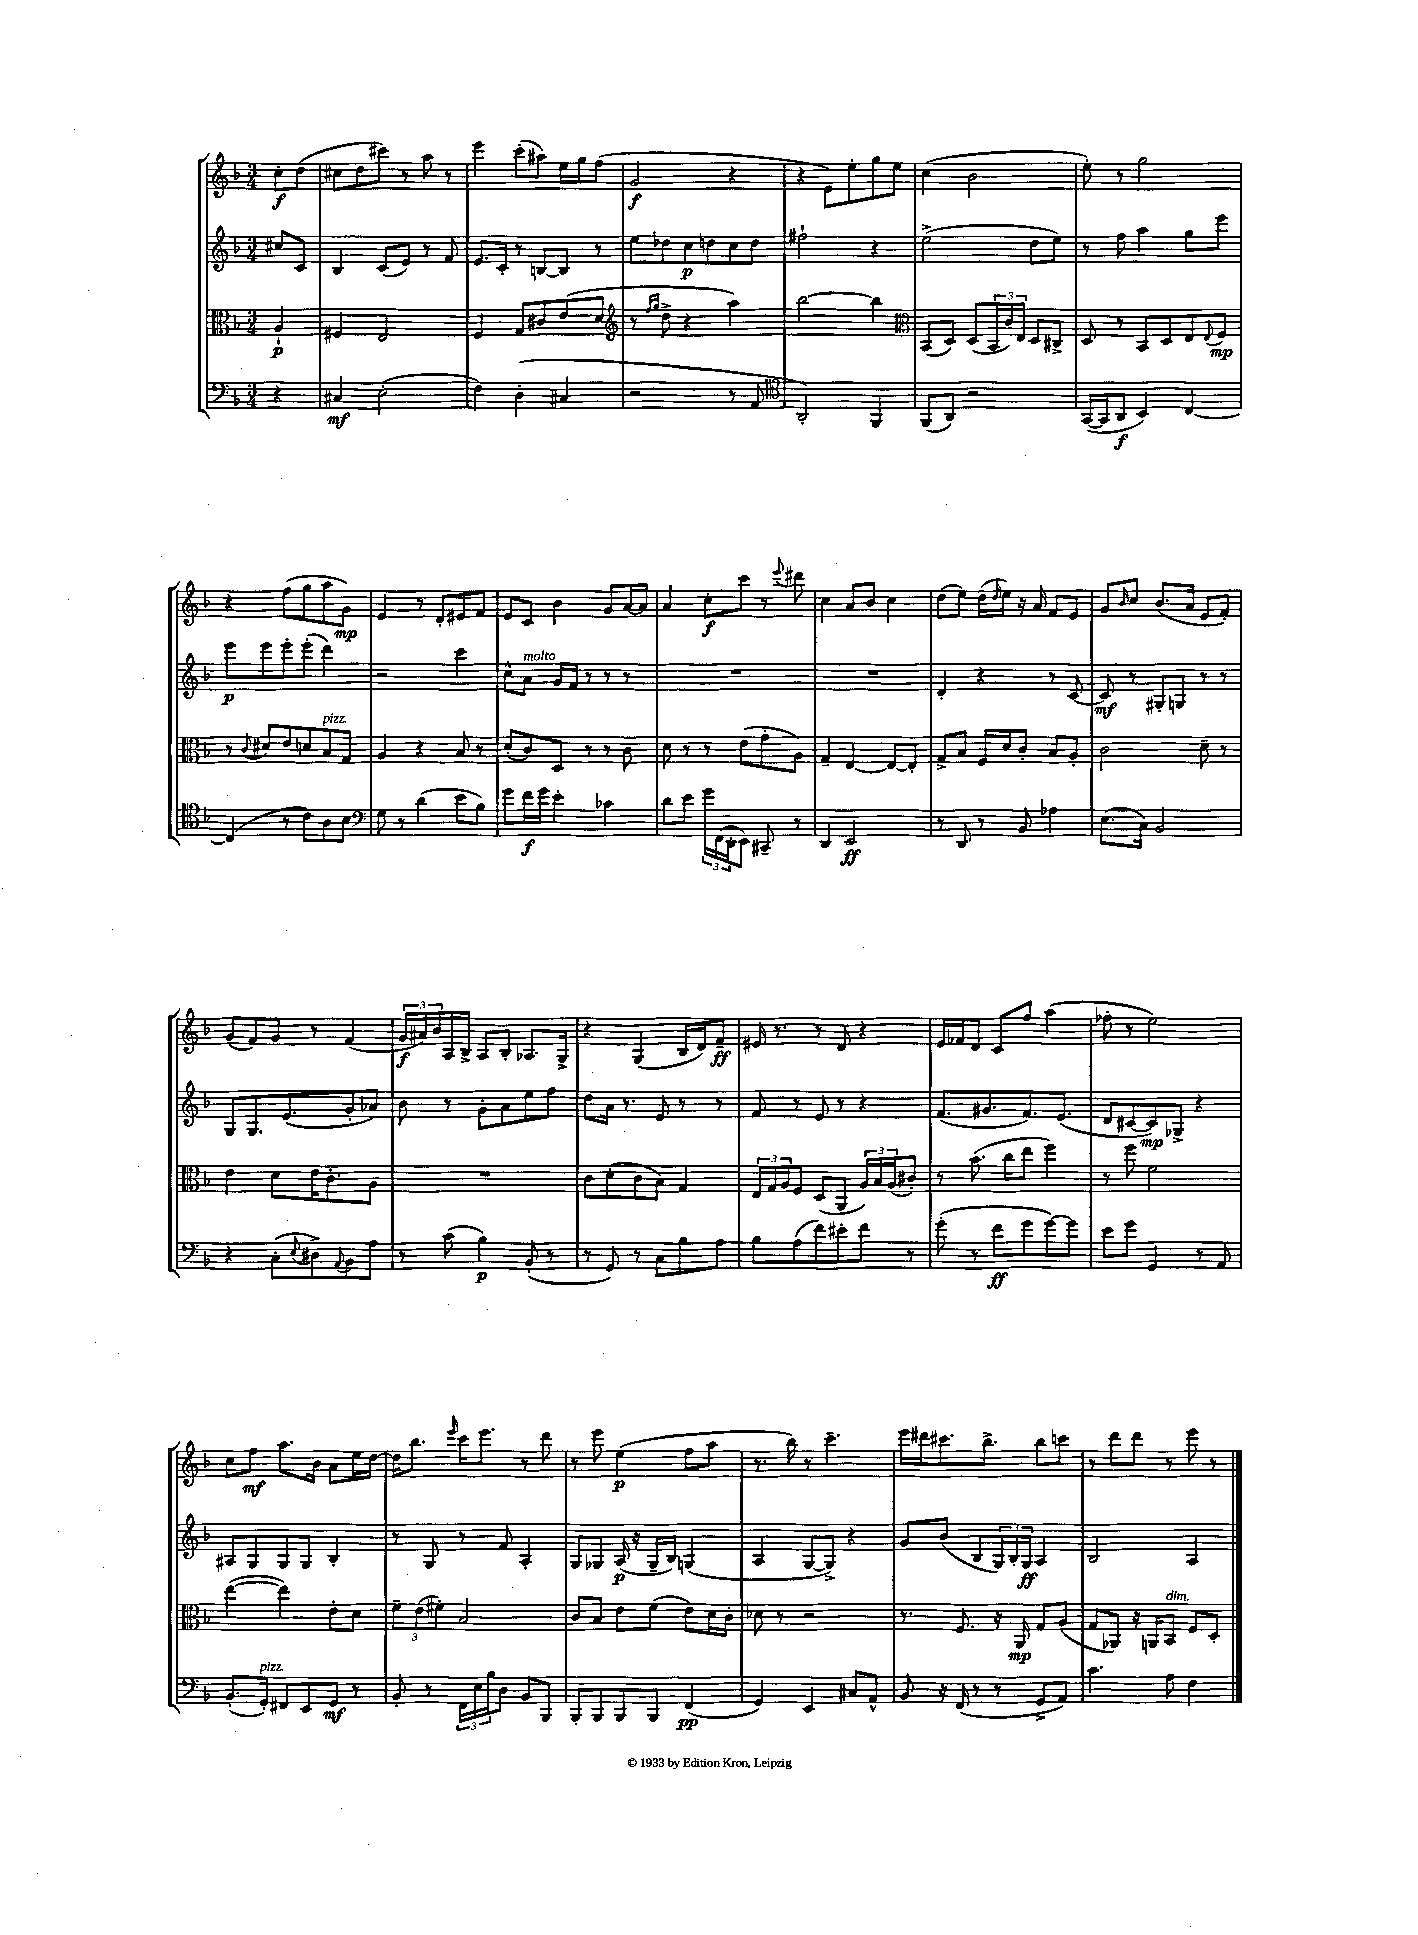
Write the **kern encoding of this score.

**kern	**kern	**kern	**kern
*staff4	*staff3	*staff2	*staff1
*clefF4	*clefC3	*clefG2	*clefG2
*k[b-]	*k[b-]	*k[b-]	*k[b-]
*M3/4	*M3/4	*M3/4	*M3/4
4r	4A`	8cc#	8cc'
.	.	8c	(8dd
=	=	=	=
4C#	4F#	4B-	8cc#
.	.	.	8dd
(2E'	2E	(8c	8ccc#)
.	.	8e)	8r
.	.	8r	8aa
.	.	8f	8r
=	=	=	=
4F)	4F	8.e	4eee
.	.	16c'	.
(4D'	8G	8r	(8ccc'
.	8c#	[8B	8aa#)
4C#	(8e	8B]	16ee
.	.	.	16gg
.	8d	8r	(8ff
=	=	=	=
*	*clefG2	*	*
2r	8r	8ee	2g
.	16qqff	.	.
.	16qqgg	.	.
.	8dd^	8dd-	.
.	4r	8cc	.
.	.	8dd	.
8r	4aa)	8cc	4r
8AA	.	8dd	.
=	=	=	=
*clefC4	*	*	*
2AA')	[2bb-	2ff#`	4r
.	.	.	8e)
.	.	.	8ee'
4FF	4bb-]	4r	8gg
.	.	.	8ee
=	=	=	=
*	*clefC3	*	*
(8FF	(8BB-	(2ee^	(4cc
8AA)	8D)	.	.
2r	(8D	.	2b-
.	24BB-	.	.
.	24c)	.	.
.	24E	.	.
.	8D	8dd	.
.	8C#^	8ee)	.
=	=	=	=
([16GG	8D	8r	8ee')
16GG]	.	.	.
8AA	8r	8ff	8r
4BB-)	8BB-	4aa	2gg
.	8D	.	.
[4C	8E	8gg	.
.	8qqE	.	.
.	8F	8eee	.
=	=	=	=
(4C]	8r	8eee	4r
.	8qqc	.	.
.	8d#	8eee	.
8r	8e	8eee'	(8ff
8c)	8d	(8eee'	8gg
8A	8B-	4ddd)	8aa
8B-	8G	.	8g)
=	=	=	=
*clefF4	*	*	*
8G	4A	2r	4e
8r	.	.	.
(4d	4r	.	8r
.	.	.	8d'
8e	8B-	4ccc	8e#
8B-)	8r	.	8f
=	=	=	=
8g	(8d'	8cc^^	8e
16f	8c)	8a	8c
16g	.	.	.
4e'	8D	16g	4b-
.	.	16f	.
.	8r	8r	.
4c-	8r	8r	8g
.	8c	8r	[16a
.	.	.	16a]
=	=	=	=
8d	8d	2.r	4a
8e	8r	.	.
24g	8r	.	8cc'
(24FF	.	.	.
24DD'	.	.	.
8EE)	(8e	.	8ccc
8CC#~	8g'	.	8r
.	.	.	8qqeee
8r	8A)	.	8ddd#
=	=	=	=
4DD	4G~	2.r	4cc
2EE	[4E	.	8a
.	.	.	8b-
.	8E_	.	4cc
.	8E']	.	.
=	=	=	=
8r	8G^	4d'	(8dd
8DD	8B-	.	8ee)
8r	16F	4r	(16dd
.	.	.	16qqdd
.	16d	.	16ee)
8BB-	8c'	.	16r
.	.	.	16a
4A-	8B-	8r	8f
.	8A'	[8c	8e
=	=	=	=
(8.E	2c	8c]	8g
.	.	.	16qqb-
.	.	8r	8cc
16C)	.	.	.
2BB-	.	8G#'	(8.b-
.	.	8G	.
.	.	.	16a
.	8d~	8r	8e
.	8r	8r	8f')
=	=	=	=
4r	4e	8G	(8g
.	.	8.G	8f)
(8C'	8d	.	8g
.	.	(8.e	.
8qqE	.	.	.
8D#^)	16e	.	8r
.	8.c'	.	.
8qqAA	.	.	.
8BB-	.	8g'	(4f
8A	8A	8a-)	.
=	=	=	=
8r	2.r	8b-	24g
.	.	.	24a#)
.	.	.	24b-
(8c	.	8r	16A
.	.	.	16B-^
4B-)	.	8g'	8A
.	.	8a	8B-'
(8BB-'	.	8ee	8.A-
8r	.	8ff	.
.	.	.	16G^
=	=	=	=
8r	8c	8dd	4r
8GG)	(8d'	16a	.
.	.	8.r	.
8r	8c	.	(4G
8C	8B-)	8e	.
8B-	4G	8r	16B-
.	.	.	16d)
8A	.	8r	8f~
=	=	=	=
8B-	24E	8f	16e#
.	24G	.	.
.	.	.	8.r
.	24A	.	.
(8A	8F	8r	.
8f)	(8D	8e	8r
8e#'	8AA	8r	8d
8f	24A)	4r	4r
.	24B-	.	.
.	(24A	.	.
8r	8c#')	.	.
=	=	=	=
(8g'	8r	(8.f	16e
.	.	.	16f-
8r	(8.b-	.	8d
.	.	8.g#	.
8f	.	.	8c
.	16cc	.	.
8g	8ee	8.f)	8ff
[8g)	4ff)	.	(4aa
.	.	(8.e	.
8g]	.	.	.
=	=	=	=
8e	8r	8d	8ff-'
8g	8ff	[8c#	8r
4GG	2f	8c#])	2ee)
.	.	8G-^	.
8r	.	4r	.
8AA	.	.	.
=	=	=	=
(8.BB-'	([4ee	8A#	8cc
.	.	8G	8ff
16GG')	.	.	.
8FF#	4ee])	8G	8.aa
8EE	.	8G	.
.	.	.	16b-
8GG	8e'	4B-'	8a
8r	8d	.	16ee
.	.	.	[16dd
=	=	=	=
8BB-'	12f~	8r	16dd]
.	.	.	8.bb-
.	(12e	.	.
8r	.	8G	.
.	12f#')	.	.
.	.	.	16qqeee
24FF	2B-	8r	16ccc
24E	.	.	.
.	.	.	8.eee
24B-	.	.	.
8D	.	8f	.
8BB-	.	4A'	8r
8BBB-	.	.	8ddd
=	=	=	=
8BBB-'	8c	8G	8r
8BBB-	8B-	8G-	8eee
8BBB-	8e	(16A	(4ee
.	.	16r	.
8BBB-	(8f	16G-~	.
.	.	16B-)	.
(4FF	8e)	(4G	8ff
.	16d	.	8aa
.	16c'	.	.
=	=	=	=
4GG)	8d-	4A	8.r
.	8r	.	.
.	.	.	16bb-)
4EE	2r	[8G	8r
.	.	8G^])	4.ccc~
8C#	.	4r	.
8AA^^	.	.	.
=	=	=	=
8BB-	8.r	8g	16eee
.	.	.	16ddd#
16r	.	(8b-	8.ccc#
(16FF	8.F	.	.
8r	.	8B-	.
.	.	.	8.bb-^
8r	16r	24G)	.
.	.	24B-'	.
.	16AA	.	.
.	.	24G	.
8GG^	8G	4A	8bb-
8AA)	(8A	.	8ccc
=	=	=	=
4.c	8G	2B-	8r
.	8AA-)	.	8ddd
.	16r	.	8ddd
.	16AA	.	.
8A	8BB-	.	8r
4F	8F	4A	8eee
.	8D'	.	8r
==	==	==	==
*-	*-	*-	*-
